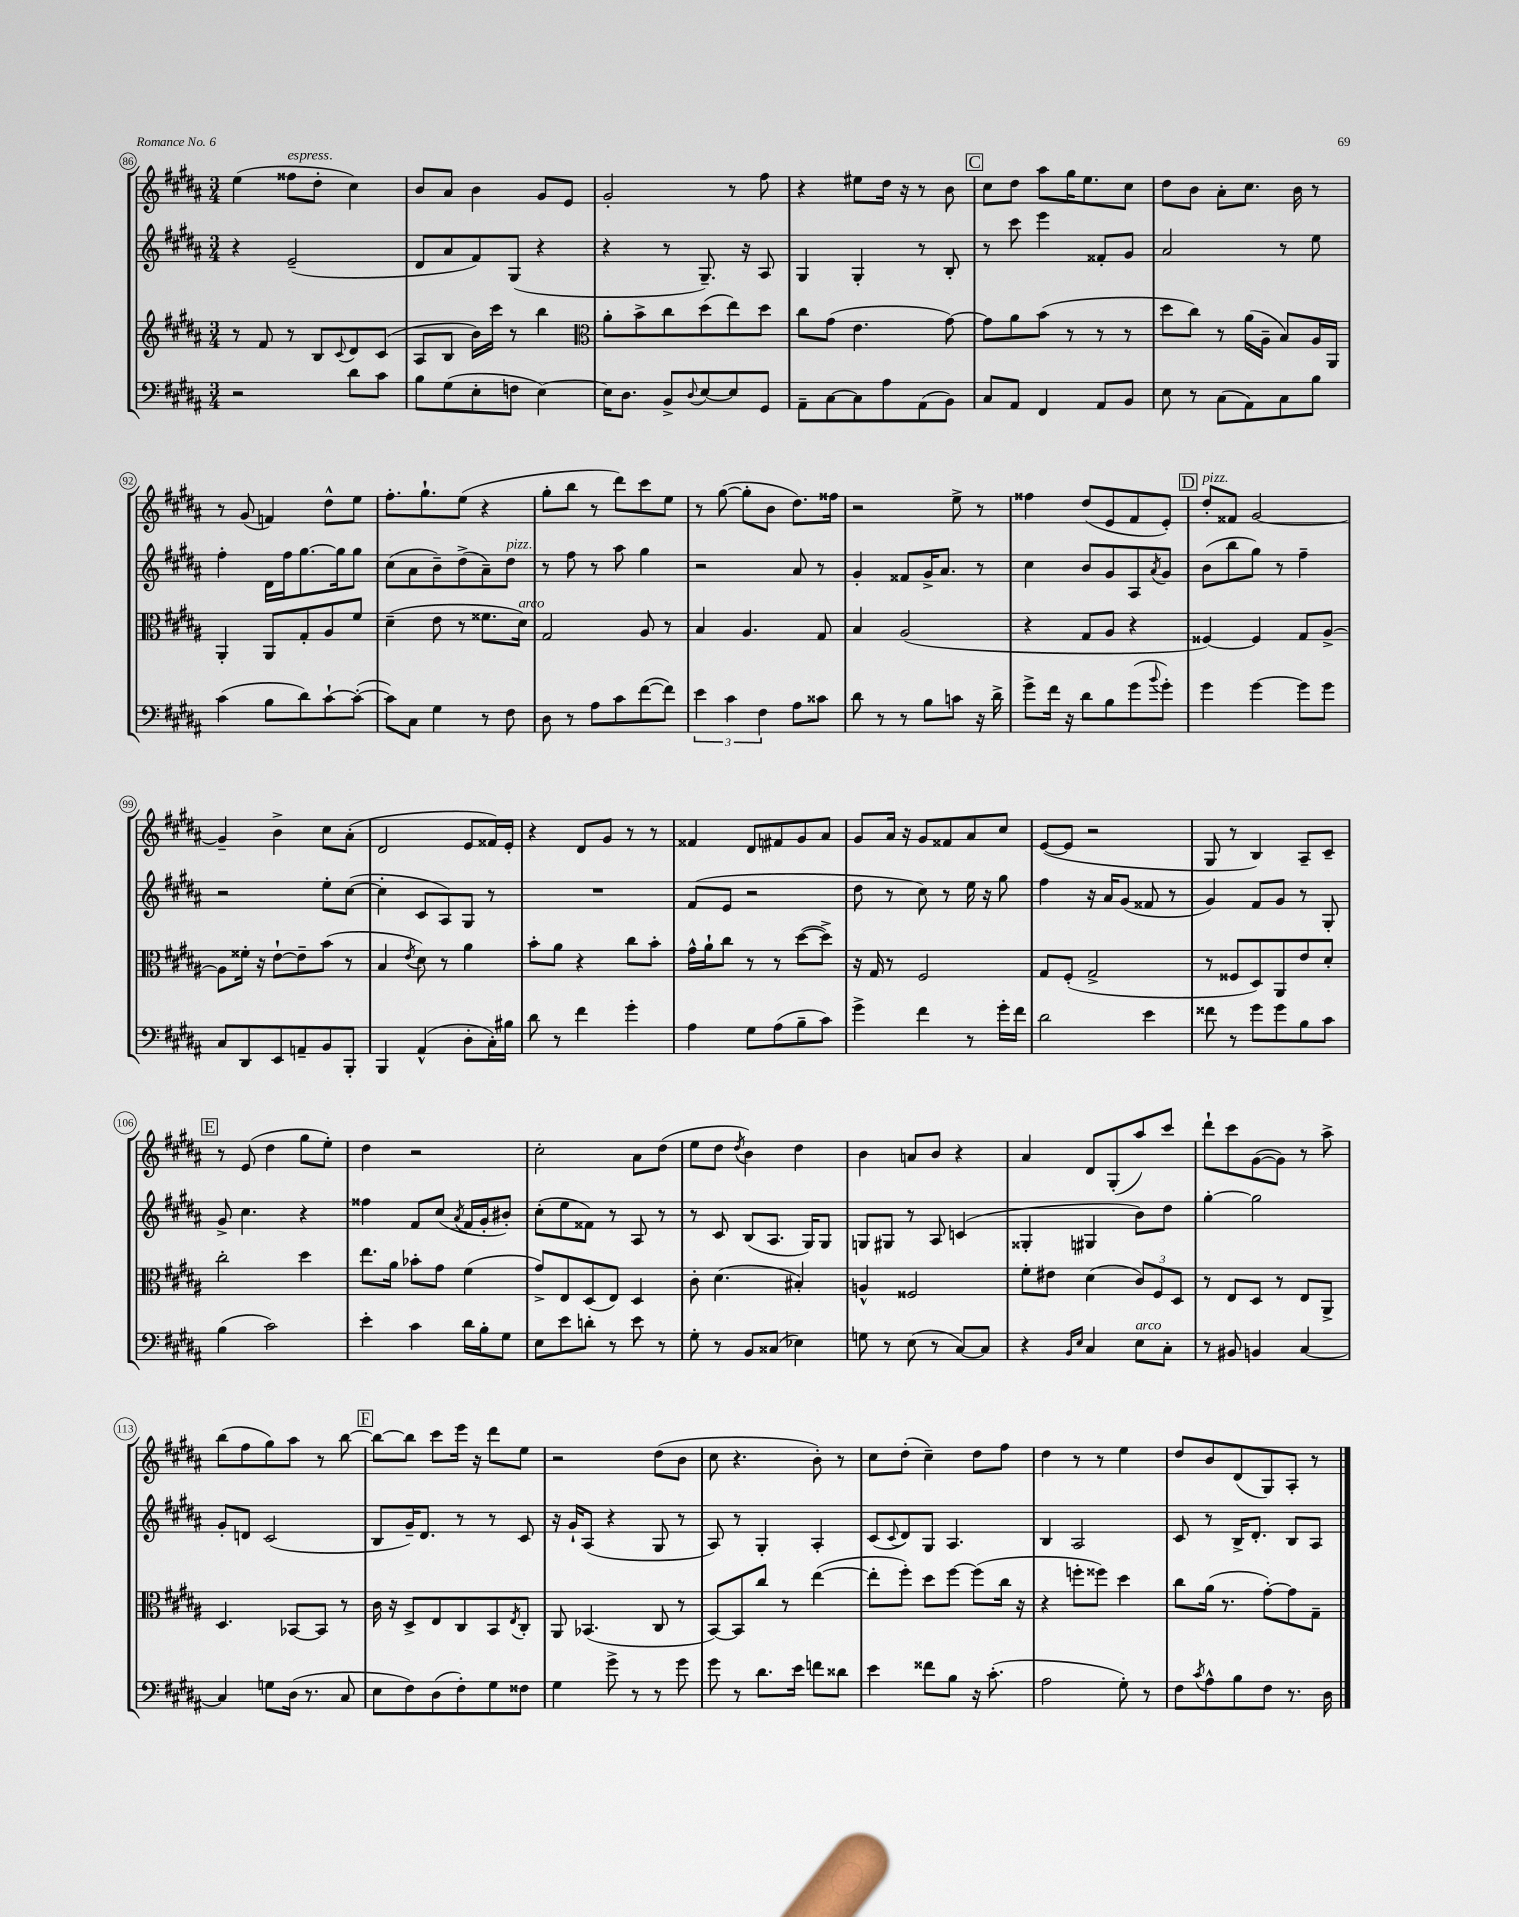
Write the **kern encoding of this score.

**kern	**kern	**kern	**kern
*staff4	*staff3	*staff2	*staff1
*clefF4	*clefG2	*clefG2	*clefG2
*k[f#c#g#d#a#]	*k[f#c#g#d#a#]	*k[f#c#g#d#a#]	*k[f#c#g#d#a#]
*M3/4	*M3/4	*M3/4	*M3/4
2r	8r	4r	(4ee
.	8f#	.	.
.	8r	(2e~	8ff##
.	8B	.	8dd#'
.	8qqc#	.	.
8d#	8d#	.	4cc#)
8c#	(8c#	.	.
=	=	=	=
8B	8A#	8d#	8b
(8G#	8B	8a#	8a#
8E'	16b)	8f#)	4b
.	16ccc#	.	.
8F	8r	(8G#	.
[4E)	4bb	4r	8g#
.	.	.	8e
=	=	=	=
*	*clefC3	*	*
16E]	8a#'	4r	2g#'
8.D#	.	.	.
.	8b^	.	.
8BB^	8cc#	8r	.
8qqD#	.	.	.
[8E	(8dd#	8.G#~)	.
8E]	8ee)	.	8r
.	.	16r	.
8GG#	8dd#	8A#	8ff#
=	=	=	=
8AA#~	8cc#	4G#	4r
[8C#	(8g#	.	.
8C#]	4.e	4G#'	8ee#
8A#	.	.	16dd#
.	.	.	16r
(8AA#	.	8r	8r
8BB)	[8g#)	8B'	8b
=	=	=	=
8C#	8g#]	8r	8cc#
8AA#	8a#	8ccc#	8dd#
4FF#	(8b	4eee	8aa#
.	8r	.	16gg#
.	.	.	8.ee
8AA#	8r	8f##'	.
8BB	8r	8g#	8cc#
=	=	=	=
8E	8dd#	2a#	8dd#
8r	8cc#)	.	8b
(8C#	8r	.	8a#'
8AA#)	(16a#	.	8.cc#
.	16A#~	.	.
8C#	8B)	8r	.
.	.	.	16b
8B	16A#	8ee	8r
.	16AA#	.	.
=	=	=	=
(4c#	4AA#'	4ff#'	8r
.	.	.	(8g#
8B	8AA#	16d#	4f)
.	.	16ff#	.
8d#)	8G#'	[8.gg#	.
[8c#`	8A#	.	8dd#^^
.	.	16gg#]	.
(8c#'_	8f#	8gg#	8ee
=	=	=	=
8c#])	(4d#~	(8cc#	8.ff#'
8C#	.	8a#	.
.	.	.	8.gg#`
4G#	8e	8b~)	.
.	8r	(8dd#^	(8ee
8r	8.f##	8a#~)	4r
8F#	.	8dd#	.
.	16d#)	.	.
=	=	=	=
8D#	2G#	8r	8gg#'
8r	.	8ff#	8bb
8A#	.	8r	8r
8c#	.	8aa#	8ddd#)
([8f#	8A#	4gg#	8ccc#
8f#])	8r	.	8ee
=	=	=	=
6e	4B	2r	8r
.	.	.	([8gg#
6c#	.	.	.
.	4.A#	.	8gg#']
6F#	.	.	.
.	.	.	8b
8A#	.	8a#	8.dd#)
8c##	8G#	8r	.
.	.	.	16ff##
=	=	=	=
8d#	4B	4g#'	2r
8r	.	.	.
8r	(2A#	8f##	.
8B	.	16g#^	.
.	.	8.a#	.
8c	.	.	8ee^
16r	.	8r	8r
16d#^	.	.	.
=	=	=	=
8g#^	4r	4cc#	4ff##
16f#	.	.	.
16r	.	.	.
8d#	8G#	8b	(8dd#
8B	8A#	8g#	8e
(8g#	4r	8A#	8f#
8qqb	.	8qa#	.
8g#')	.	8g#	8e')
=	=	=	=
4g#	[4F##)	(8b	8dd#'
.	.	8bb	8f##
[4g#	4F##]	8gg#)	[2g#
.	.	8r	.
8g#]	8G#	4ff#~	.
8g#	[8A#^	.	.
=	=	=	=
8C#	8A#]	2r	4g#~]
8DD#	16f##'	.	.
.	16r	.	.
8EE	[8e`	.	4b^
8AA~	8e~]	.	.
8BB	(8b	8ee'	8cc#
8BBB'	8r	([8cc#	(8a#'
=	=	=	=
4BBB	4B	4cc#']	2d#
.	8qe	.	.
(4AA#^^	8d#)	8c#	.
.	8r	8A#)	.
8D#'	4a#	8G#	8e
16C#')	.	8r	16f##)
16B#	.	.	16e'
=	=	=	=
8d#	8b'	2.r	4r
8r	8a#	.	.
4f#	4r	.	8d#
.	.	.	8g#
4g#'	8cc#	.	8r
.	8b'	.	8r
=	=	=	=
4A#	16g#^^	(8f#	4f##
.	16a#`	.	.
.	8cc#	8e	.
8G#	8r	2r	8d#
(8A#	8r	.	8f#
8B~	([8dd#	.	8g#
8c#)	8dd#^])	.	8a#
=	=	=	=
4g#^	16r	8dd#	8g#
.	16G#	.	.
.	8r	8r	16a#
.	.	.	16r
4f#	2F#	8cc#)	8g#
.	.	8r	8f##
8r	.	16ee	8a#
.	.	16r	.
16g#'	.	8gg#	8cc#
16f#	.	.	.
=	=	=	=
2d#	8G#	4ff#	([8e
.	(8F#'	.	8e]
.	2G#^	16r	2r
.	.	16a#	.
.	.	(8g#	.
4e	.	8f##	.
.	.	8r	.
=	=	=	=
8f##	8r	4g#)	8G#
8r	8F##	.	8r
8g#	8D#)	8f#	4B)
8g#	8AA#	8g#	.
8B	8e	8r	8A#~
8c#	8d#'	8G#'	8c#~
=	=	=	=
(4B	2cc#'	8g#^	8r
.	.	4.cc#	(8e
2c#)	.	.	4dd#
.	4dd#	4r	8gg#
.	.	.	8ee')
=	=	=	=
4e'	8.ee	4ff##	4dd#
.	16a#	.	.
4c#	8b-'	8f#	2r
.	8g#	(8cc#	.
.	.	8qa#	.
16d#	(4f#	16f#	.
16B'	.	16g#'	.
8G#	.	8b#')	.
=	=	=	=
8E	8g#^)	(8cc#'	2cc#'
8e	8E	8ee	.
8d'	(8D#	8f##)	.
8r	8E)	8r	.
8e	4D#	8A#	8a#
8r	.	8r	(8dd#
=	=	=	=
8G#'	8c#'	8r	8ee
8r	(4.d#	8c#	8dd#
.	.	.	8qdd#
8BB	.	(8B	4b)
(8C##	.	8.A#	.
4E-)	4B#')	.	4dd#
.	.	16G#)	.
.	.	8G#	.
=	=	=	=
8G	4A^^	8G	4b
8r	.	8G#	.
(8E	2F##	8r	8a
8r	.	8A#	8b
[8C#)	.	(4c	4r
8C#]	.	.	.
=	=	=	=
4r	8f#'	4G##'	4a#
.	8e#	.	.
16qqBB	.	.	.
16qqE	.	.	.
4C#	(4d#	4G#	8d#
.	.	.	(8G#'
8E	12c#)	8b)	8aa#)
.	12F#	.	.
8C#'	.	8dd#	8ccc#
.	12D#	.	.
=	=	=	=
8r	8r	[4gg#'	8ddd#`
8BB#	8E	.	8ccc#
4BB	8D#	2gg#]	([8g#
.	8r	.	8g#])
[4C#	8E	.	8r
.	8AA#^	.	8aa#^
=	=	=	=
4C#]	4.D#	8g#'	(8bb
.	.	8d	8ff#
8G	.	(2c#	8gg#)
(16D#	[8BB-	.	8aa#
8.r	.	.	.
.	8BB-]	.	8r
8C#	8r	.	[8bb
=	=	=	=
8E	16c#	8B	8bb_
.	16r	.	.
8F#)	8D#^	16g#~)	8bb]
.	.	8.d#	.
(8D#	8E	.	8ccc#
8F#')	8C#	8r	16eee
.	.	.	16r
8G#	8BB	8r	8ddd#
.	8qE	.	.
8F##	8C#'	8c#	8ee
=	=	=	=
4G#	8AA#	16r	2r
.	.	16g#`	.
.	(4.BB-	(8A#	.
8g#^	.	4r	.
8r	.	.	.
8r	8C#	8G#	(8dd#
8g#	8r	8r	8b
=	=	=	=
8g#	[8BB)	8A#)	8cc#
8r	8BB]	8r	4.r
8.d#	8cc#	4G#'	.
.	8r	.	.
16e	.	.	.
8f	([4ee	4A#'	8b')
8d##	.	.	8r
=	=	=	=
4e	8ee']	(8c#	8cc#
.	.	8qqc#	.
.	8ff#')	8d#)	(8dd#'
8f##	8dd#	8G#	4cc#~)
8B	[8ff#	4.A#	.
16r	(8ff#]	.	8dd#
(8.c#'	.	.	.
.	16cc#	.	8ff#
.	16r	.	.
=	=	=	=
2A#	4r	4B	4dd#
.	8ff'	2A#	8r
.	8ff##)	.	8r
8G#')	4dd#	.	4ee
8r	.	.	.
=	=	=	=
8F#	8cc#	8c#	8dd#
8qc#	.	.	.
8A#^^	(16a#	8r	8b
.	8.r	.	.
8B	.	16B^	(8d#
.	.	8.d#'	.
8F#	[8g#')	.	8G#)
8.r	8g#]	8B	8A#'
.	8G#~	8A#	8r
16D#	.	.	.
==	==	==	==
*-	*-	*-	*-
